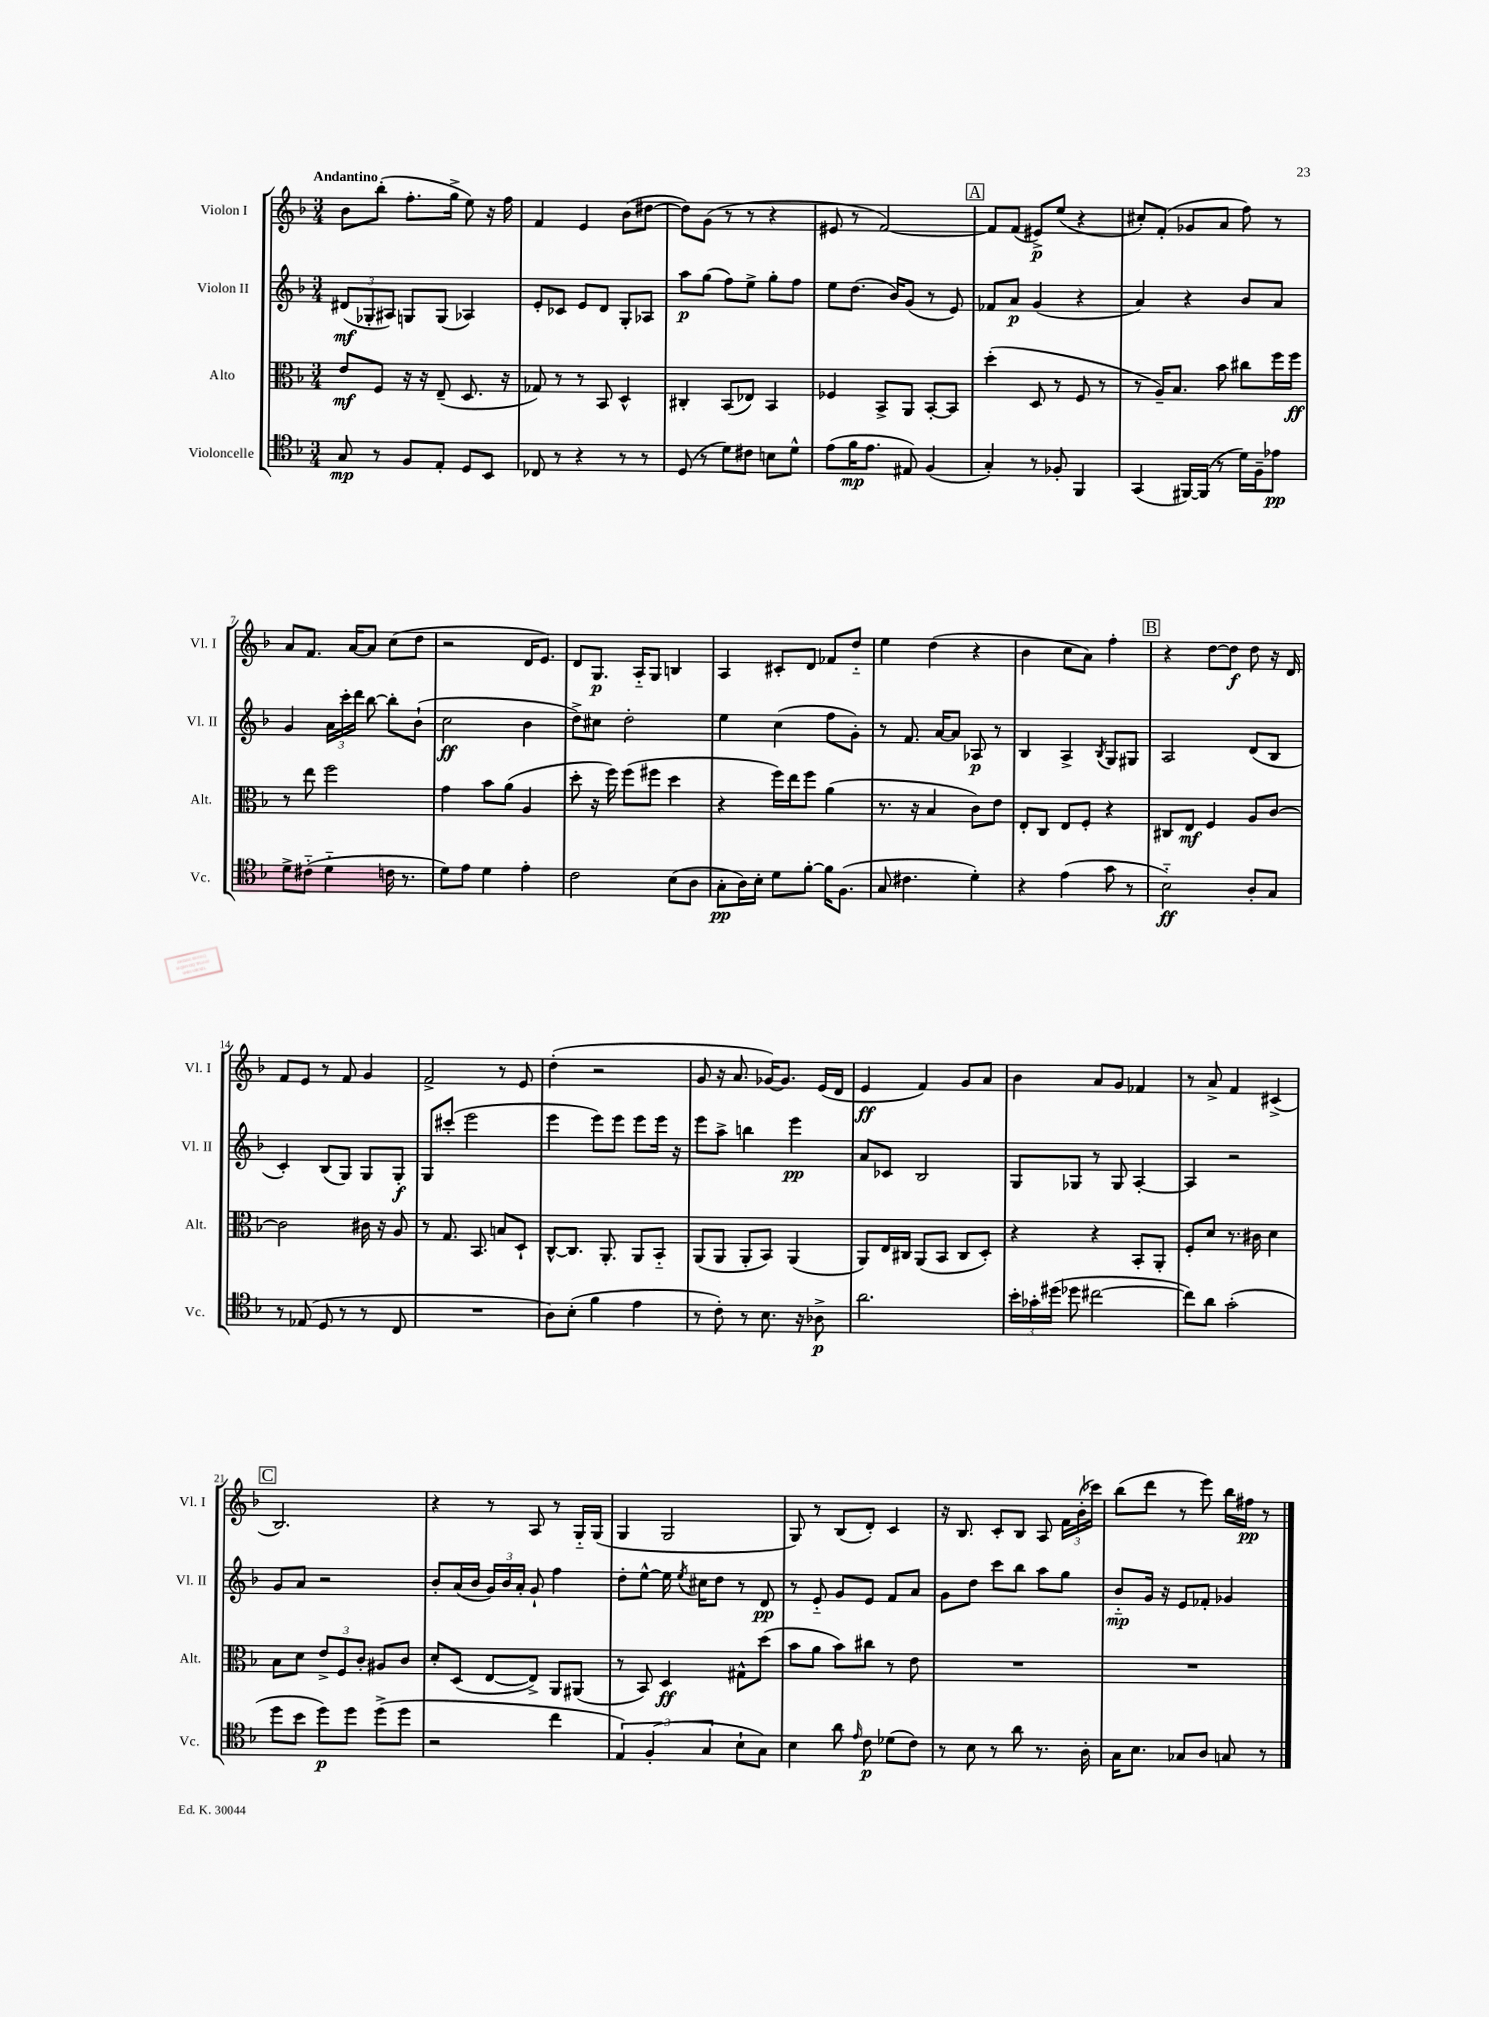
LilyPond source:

<<
\new StaffGroup <<
\new Staff = "s0" \with { instrumentName = "Violon I" shortInstrumentName = "Vl. I" } {
    \clef treble \key f \major \numericTimeSignature \time 3/4 \tempo "Andantino"
    \autoBeamOff bes'8[ bes''8]-.( f''8.[-. g''16]-> e''8) r16 f''16 |
    f'4 e'4 bes'8[( dis''8]~ |
    dis''8[) g'8]( r8 r8 r4 |
    eis'8 r8 f'2~) |
    \mark \markup { \box "A" } f'8[ f'8]( eis'8[->\p) e''8]( r4 |
    cis''8[-.) f'8]-.( ges'8[ a'8] f''8) r8 |
    a'8[ f'8.] a'16[~ a'8] c''8[( d''8] |
    r2 d'16[ e'8.]) |
    d'8[ g8.]\p a16[-_ g8] b4 |
    a4 cis'8[-. d'8] fes'8[ d''8]-_ |
    e''4 d''4( r4 |
    bes'4 c''8[ a'8]) f''4-. |
    \mark \markup { \box "B" } r4 d''8[~ d''8]\f d''8 r16 d'16 |
    f'8[ e'8] r8 f'8 g'4 |
    f'2-> r8 e'8 |
    d''4-.( r2 |
    g'8 r16 a'8. ges'16[~) ges'8.] e'16[( d'16] |
    e'4\ff f'4) g'8[ a'8] |
    bes'4 a'8[ g'8] fes'4 |
    r8 a'8-> f'4 cis'4->( |
    \mark \markup { \box "C" } bes2.) |
    r4 r8 a8 r8 g16[-_ g16]( |
    g4 g2 |
    g8) r8 bes8[( d'8]-.) c'4 |
    r16 bes8. c'8[-. bes8] a8 \tuplet 3/2 { f'16[ bes'16-.( ces'''16]) } |
    bes''8[( d'''8] r8 e'''8) bes''16[ fis''16]\pp r8 \bar "|." |
}
\new Staff = "s1" \with { instrumentName = "Violon II" shortInstrumentName = "Vl. II" } {
    \clef treble \key f \major \numericTimeSignature \time 3/4
    \autoBeamOff \tuplet 3/2 { dis'8[\mf( ges8-. ais8]) } g8[ g8]( aes4) |
    e'8[-. ces'8] e'8[ d'8] g8[-. aes8] |
    a''8[\p g''8]( f''8[) e''8]-> g''8[-. f''8] |
    e''8[ d''8.]( bes'16[) g'8]( r8 e'8) |
    \mark \markup { \box "A" } fes'8[ a'8]\p g'4( r4 |
    a'4) r4 bes'8[ a'8] |
    g'4 \tuplet 3/2 { a'16[ c'''16-. d'''16] } bes''8~ bes''8[-. bes'8]-!( |
    c''2\ff bes'4 |
    d''8[->) cis''8] d''2-. |
    e''4 c''4( f''8[ g'8]-.) |
    r8 f'8. a'16[~ a'8] aes8\p r8 |
    bes4 a4-> \acciaccatura { bes8 } g8[ gis8] |
    \mark \markup { \box "B" } a2 d'8[( bes8] |
    c'4-.) bes8[( g8]) g8[ g8]-.\f |
    g8[ cis'''8]-.( e'''2 |
    e'''4 e'''8[) e'''8] e'''8[ e'''16] r16 |
    e'''8[ a''8]-> b''4 e'''4\pp |
    a'8[ ces'8] bes2 |
    g8[ ges8] r8 ges8 a4~-. |
    a4 r2 |
    \mark \markup { \box "C" } g'8[ a'8] r2 |
    bes'8[-. a'16( bes'16] \tuplet 3/2 { g'16[) bes'16 a'16]-. } g'8-! f''4 |
    d''8[-. e''8]~-^ e''16 \acciaccatura { e''8 } cis''16[ d''8] r8 d'8\pp |
    r8 e'8-_ g'8[ e'8] f'8[ a'8] |
    g'8[ d''8] c'''8[ bes''8] a''8[ g''8] |
    bes'8[-_\mp g'16] r16 e'8[ fes'8]-. ges'4 \bar "|." |
}
\new Staff = "s2" \with { instrumentName = "Alto" shortInstrumentName = "Alt." } {
    \clef alto \key f \major \numericTimeSignature \time 3/4
    \autoBeamOff e'8[\mf f8] r16 r16 e8--( d8. r16 |
    ges8) r8 r8 bes,8 d4-^ |
    cis4-. bes,8[( ees8]) bes,4 |
    fes4 bes,8[-> a,8] bes,8[~-. bes,8] |
    \mark \markup { \box "A" } d''4-.( d8 r8 f8 r8 |
    r8 a16[--) bes8.] bes'8 cis''8[ f''16 f''16]\ff |
    r8 e''8 f''2 |
    g'4 bes'8[ a'8]( a4 |
    d''8-. r16 f''16) f''8[( fis''8] d''4 |
    r4 f''16[) e''16 f''8] a'4( |
    r8. r16 bes4 c'8[) e'8] |
    e8[-. c8] e8[ f8]-. r4 |
    \mark \markup { \box "B" } cis8[ e8]\mf f4 a8[ c'8]~ |
    c'2 cis'16 r16 a8 |
    r8 g8. bes,8. b8[ d8]-! |
    c8[~-^ c8.] a,8.-. a,8[ bes,8]-_ |
    a,8[( a,8] a,8[-. bes,8]) a,4( |
    a,8[) e16 cis16] a,8[( bes,8] cis8[ d8]-.) |
    r4 r4 bes,8[-. a,8]-. |
    f8[-. d'8] r8. cis'16 d'4 |
    \mark \markup { \box "C" } bes8[ d'8] \tuplet 3/2 { e'8[-> f8 c'8]-. } ais8[ c'8] |
    d'8[-. d8]( e8[~ e8]->) a,8[ ais,8]( |
    r8 bes,8) d4\ff gis8[-^ d''8]( |
    bes'8[ a'8] bes'8[) cis''8] r8 e'8 |
    R2. |
    R2. \bar "|." |
}
\new Staff = "s3" \with { instrumentName = "Violoncelle" shortInstrumentName = "Vc." } {
    \clef tenor \key f \major \numericTimeSignature \time 3/4
    \autoBeamOff g8\mp r8 f8[ e8]-. d8[ bes,8] |
    ces8 r8 r4 r8 r8 |
    d8( r8 d'8[) cis'8] b8[ d'8]-^ |
    e'8[( f'16\mp e'8.] eis8) f4( |
    \mark \markup { \box "A" } g4-.) r8 fes8-. f,4 |
    g,4( fis,16[~) fis,16]( r8 d'16[) f16-- ees'8]\pp |
    d'8[-> cis'8]-_( d'4-_ c'16 r8. |
    d'8[) e'8] d'4 e'4-. |
    c'2 bes8[( a8] |
    g8[-.\pp a16) bes16]-. d'8[ f'8]~-. f'16[ f8.]( |
    g8 cis'4. d'4-.) |
    r4 e'4( g'8 r8 |
    \mark \markup { \box "B" } bes2-_\ff) a8[-. g8] |
    r8 ees8( d8 r8 r8 c8 |
    R2. |
    a8[) bes8]-.( f'4 e'4 |
    r8 c'8-.) r8 bes8. r16 aes8->\p |
    a'2. |
    \tuplet 3/2 { bes'16[-. ges'16-. dis''16]( } des''8 cis''2~ |
    cis''8[) a'8] g'2-.( |
    \mark \markup { \box "C" } d''8[ bes'8] d''8[\p) d''8] d''8[->( d''8] |
    r2 c''4 |
    \tuplet 3/2 { e4) f4-.( g4 } bes8[-! g8]) |
    bes4 a'8 \grace { e'16 } c'8\p des'8[( c'8]) |
    r8 bes8 r8 a'8 r8. a16-. |
    g16[ bes8.] ges8[ a8] g8 r8 \bar "|." |
}
>>
>>
